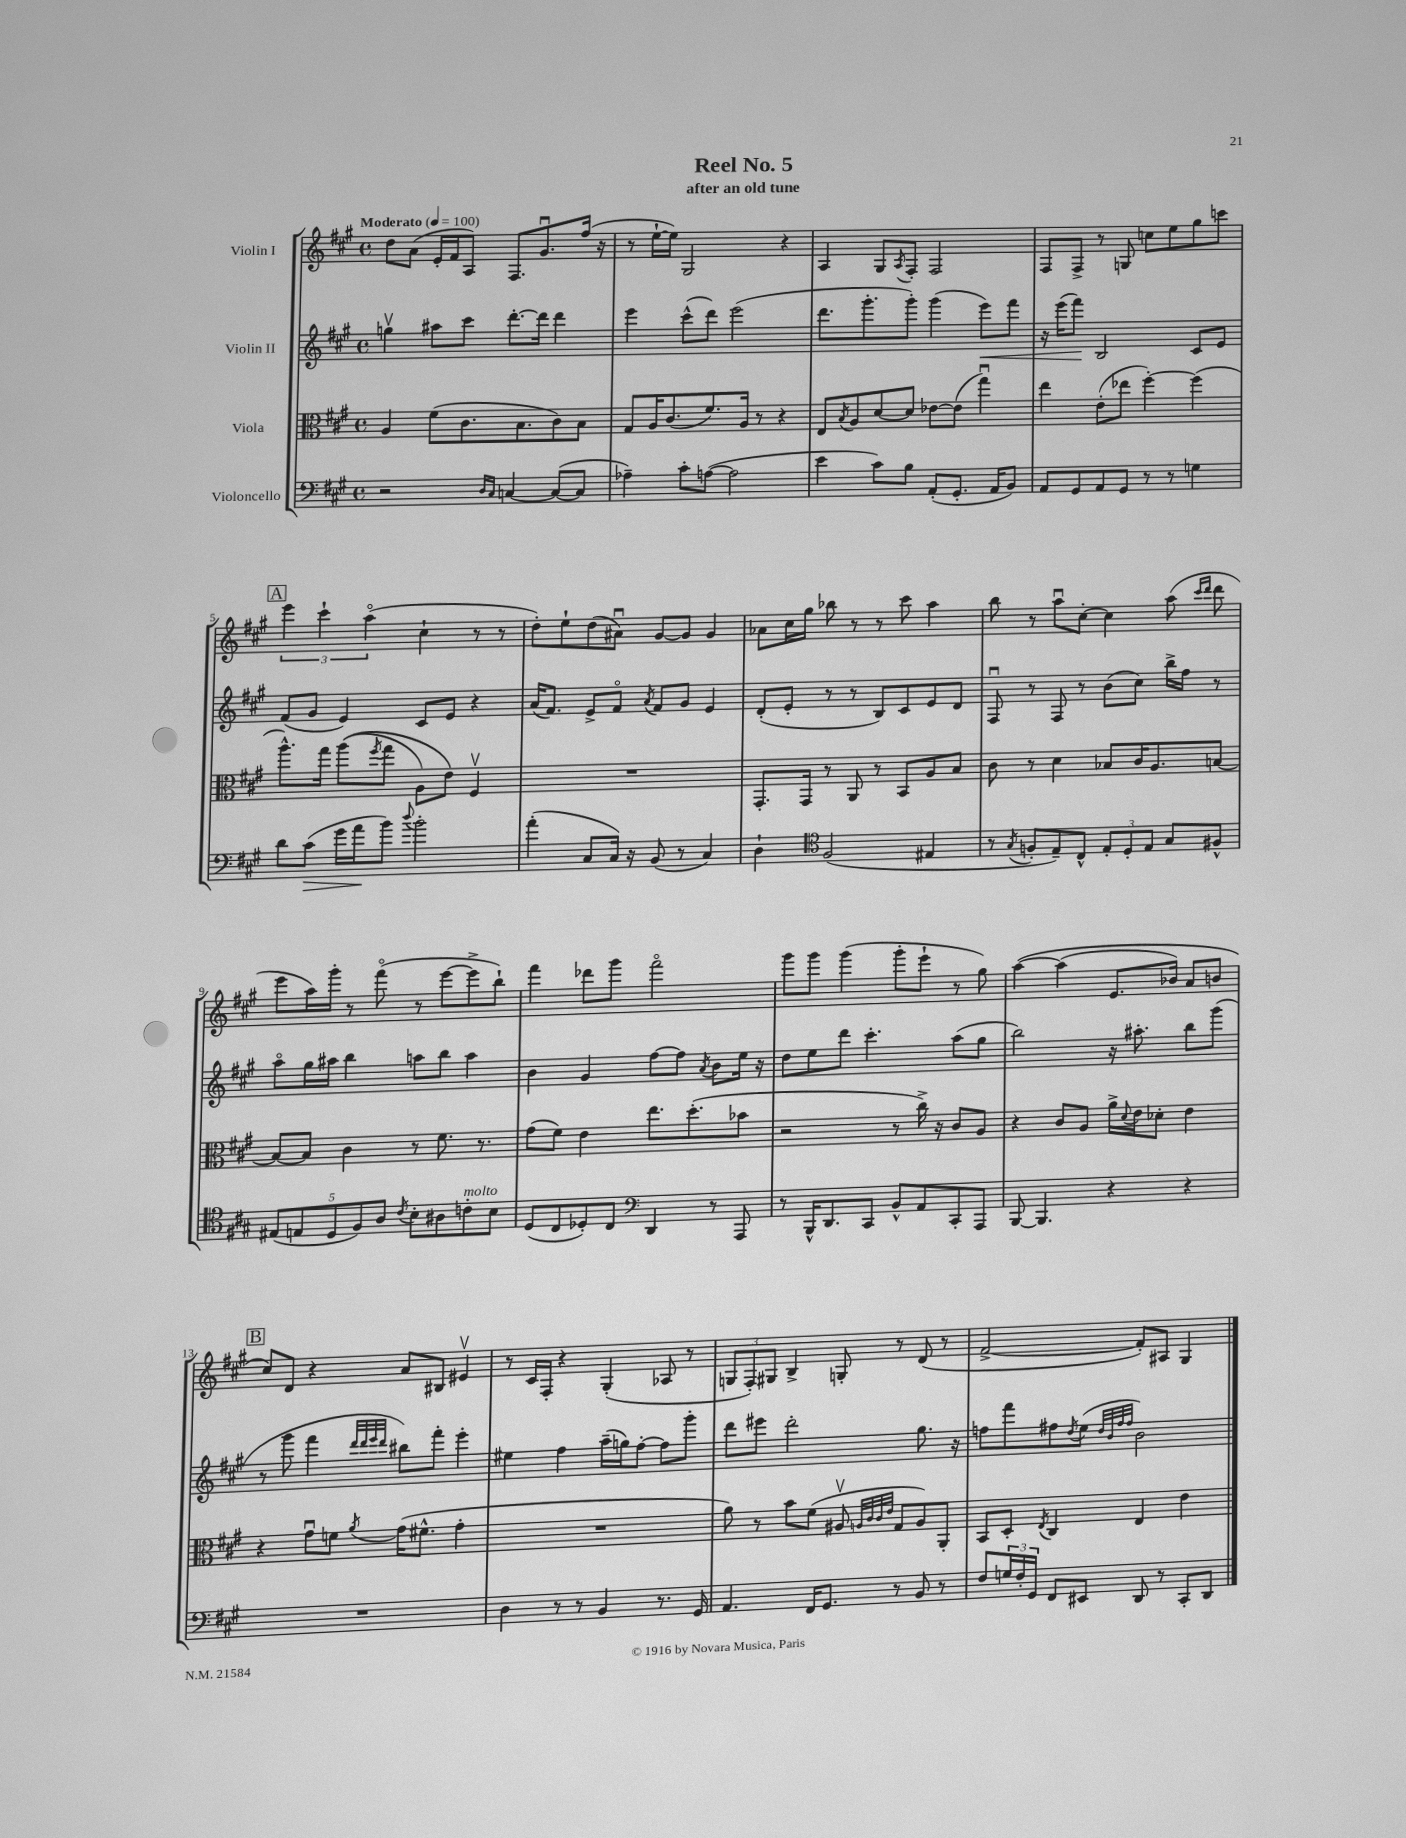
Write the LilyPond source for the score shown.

\header { title = "Reel No. 5" subtitle = "after an old tune" }
<<
\new StaffGroup <<
\new Staff = "s0" \with { instrumentName = "Violin I" } {
    \clef treble \key a \major \defaultTimeSignature \time 4/4 \tempo "Moderato" 4 = 100
    d''8 a'8( e'16-. fis'16 a8) fis8. gis'8.\downbow fis''16( r16 |
    r8 e''16~-! e''16) gis2 r4 |
    a4 gis8 \acciaccatura { a8 } fis8-. fis2 |
    fis8 fis8-> r8 g8 c''8 e''8 gis''8 c'''8 |
    \mark \markup { \box "A" } \tuplet 3/2 { e'''4 cis'''4-! a''4\flageolet( } cis''4-! r8 r8 |
    d''8-.) e''8-! d''8( ais'8\downbow) gis'8~ gis'8 gis'4 |
    aes'8 cis''16 gis''16 bes''8 r8 r8 cis'''8 a''4 |
    b''8 r8 a''8\downbow cis''8~-. cis''4 a''8( \grace { cis'''16 d'''16 } d'''8 |
    e'''8 a''16) gis'''16-. r8 fis'''8\flageolet( r8 e'''8~ e'''8-> b''8-!) |
    fis'''4 des'''8 gis'''8 fis'''2\flageolet |
    gis'''8 gis'''8 gis'''4( gis'''8-. e'''8-! r8 gis''8) |
    a''4~\( a''4( e'8. bes'16) a'8 b'8 |
    \mark \markup { \box "B" } cis''8\) d'8 r4 a'8 bis8 eis'4\upbow |
    r8 cis'16 fis16-. r4 gis4-.( aes8 r8 |
    \tuplet 3/2 { g8 fis8-.) gis8 } b4-> g8-. r8 d'8( r8 |
    fis'2~-> fis'8-.) ais8 gis4 \bar "|." |
}
\new Staff = "s1" \with { instrumentName = "Violin II" } {
    \clef treble \key a \major \defaultTimeSignature \time 4/4
    g''4\upbow ais''8 cis'''8 d'''8.~-. d'''16 d'''4 |
    e'''4 cis'''8-^( d'''8) e'''2( |
    d'''8. gis'''8.-. gis'''8-.) gis'''4( e'''8\<) fis'''8 |
    r16 e'''16( fis'''8\!) b2 cis'8 e'8 |
    \mark \markup { \box "A" } fis'8( gis'8 e'4) cis'8 e'8 r4 |
    a'16( fis'8.) e'8-> fis'8\flageolet \acciaccatura { a'8 } fis'8 gis'8 e'4 |
    d'8-.( e'8-. r8 r8 b8) cis'8 e'8 d'8 |
    fis8\downbow r8 fis8 r8 b'8( cis''8) b''16-> fis''16 r8 |
    a''8\flageolet gis''16 ais''16 b''4 a''8 b''8 a''4 |
    b'4 gis'4 fis''8~ fis''8 \acciaccatura { a'8 } b'8 e''16 r16 |
    d''8 e''8 d'''8 cis'''4.-. a''8( gis''8 |
    b''2) r16 ais''8.-. b''8 gis'''8( |
    \mark \markup { \box "B" } r8 gis'''8 fis'''4 \grace { d'''32 d'''32 e'''32 d'''32 } bis''8) fis'''8-. e'''4-. |
    eis''4 fis''4 a''16--( g''16) fis''8~-. fis''8 gis'''8-. |
    d'''8 eis'''8 d'''2-. gis''8. r16 |
    f''8 fis'''8 fis''8 \acciaccatura { d''8 } e''8( \grace { d''32 b'32 fis''32 fis''32 } b'2) \bar "|." |
}
\new Staff = "s2" \with { instrumentName = "Viola" } {
    \clef alto \key a \major \defaultTimeSignature \time 4/4
    a4 fis'8( cis'8. b8. cis'8) b8 |
    gis8 a16 cis'8.( fis'8.) a16 r8 r4 |
    e8 \acciaccatura { b8 } a8 d'8~ d'8 ees'8~ ees'8( gis''4\downbow) |
    e''4 e'8-.( ees''8 fis''4~-.) fis''4( |
    \mark \markup { \box "A" } a''8.-^) gis''16 a''8(\( \acciaccatura { fis''8 } gis''8 a8) e'8\) fis4\upbow |
    R1 |
    gis,8.-. gis,16 r8 a,8 r8 b,8 a8 b8 |
    cis'8 r8 d'4 bes8 cis'16 a8. b8~ |
    b8~ b8 cis'4 r8 fis'8. r8. |
    gis'8( fis'8) e'4 e''8. d''8.-.( bes'8 |
    r2 r8 cis''16->) r16 cis'8 a8 |
    r4 cis'8 a8 a'16-> \appoggiatura { d'8 } e'16 des'8-. e'4 |
    \mark \markup { \box "B" } r4 gis'8\downbow f'8 \acciaccatura { a'8 } gis'16( fis'8.-^ gis'4-. |
    R1 |
    a'8) r8 b'8 fis'8( ais8\upbow \grace { a32 cis'32 cis'32 e'32 } gis8 a8) a,8-. |
    b,8 d8-. \acciaccatura { e8 } cis4 e4 e'4 \bar "|." |
}
\new Staff = "s3" \with { instrumentName = "Violoncello" } {
    \clef bass \key a \major \defaultTimeSignature \time 4/4
    r2 \grace { d16 cis16 } c4~ c8~( c8 |
    aes4--) cis'8-. a8~( a2 |
    e'4 cis'8) b8 a,8-.( gis,8.-. a,16 b,8) |
    a,8 gis,8 a,8 gis,8 r8 r8 g4 |
    \mark \markup { \box "A" } d'8 cis'8\>( gis'16 a'16\! b'8) \appoggiatura { d''8 } b'2-. |
    a'4-.( cis8 cis16) r16 b,8( r8 cis4) |
    d4-! \clef tenor fis2( eis4 |
    r8 \acciaccatura { gis8 } f8-. e8--) cis8-^ \tuplet 3/2 { e8-. d8-. e8 } gis8 fis8-^ |
    \tuplet 5/4 { eis8( e8 d8 fis8) a8 } \acciaccatura { cis'8 } b8-. ais8 c'8-.^\markup { \italic "molto" } b8 |
    d8( cis8 des8-.) cis8 \clef bass d,4 r8 a,,8 |
    r8 b,,16-^ d,8. cis,8 b,8-^ a,8 cis,8-. a,,8 |
    b,,8~ b,,4. r4 r4 |
    \mark \markup { \box "B" } R1 |
    d4 r8 r8 b,4 r8. gis,16 |
    a,4. fis,16 gis,8. r8 b,8 r8 |
    fis8 \tuplet 3/2 { g16 fis16-. gis,16 } fis,8 eis,8 d,8 r8 cis,8-. d,8 \bar "|." |
}
>>
>>
